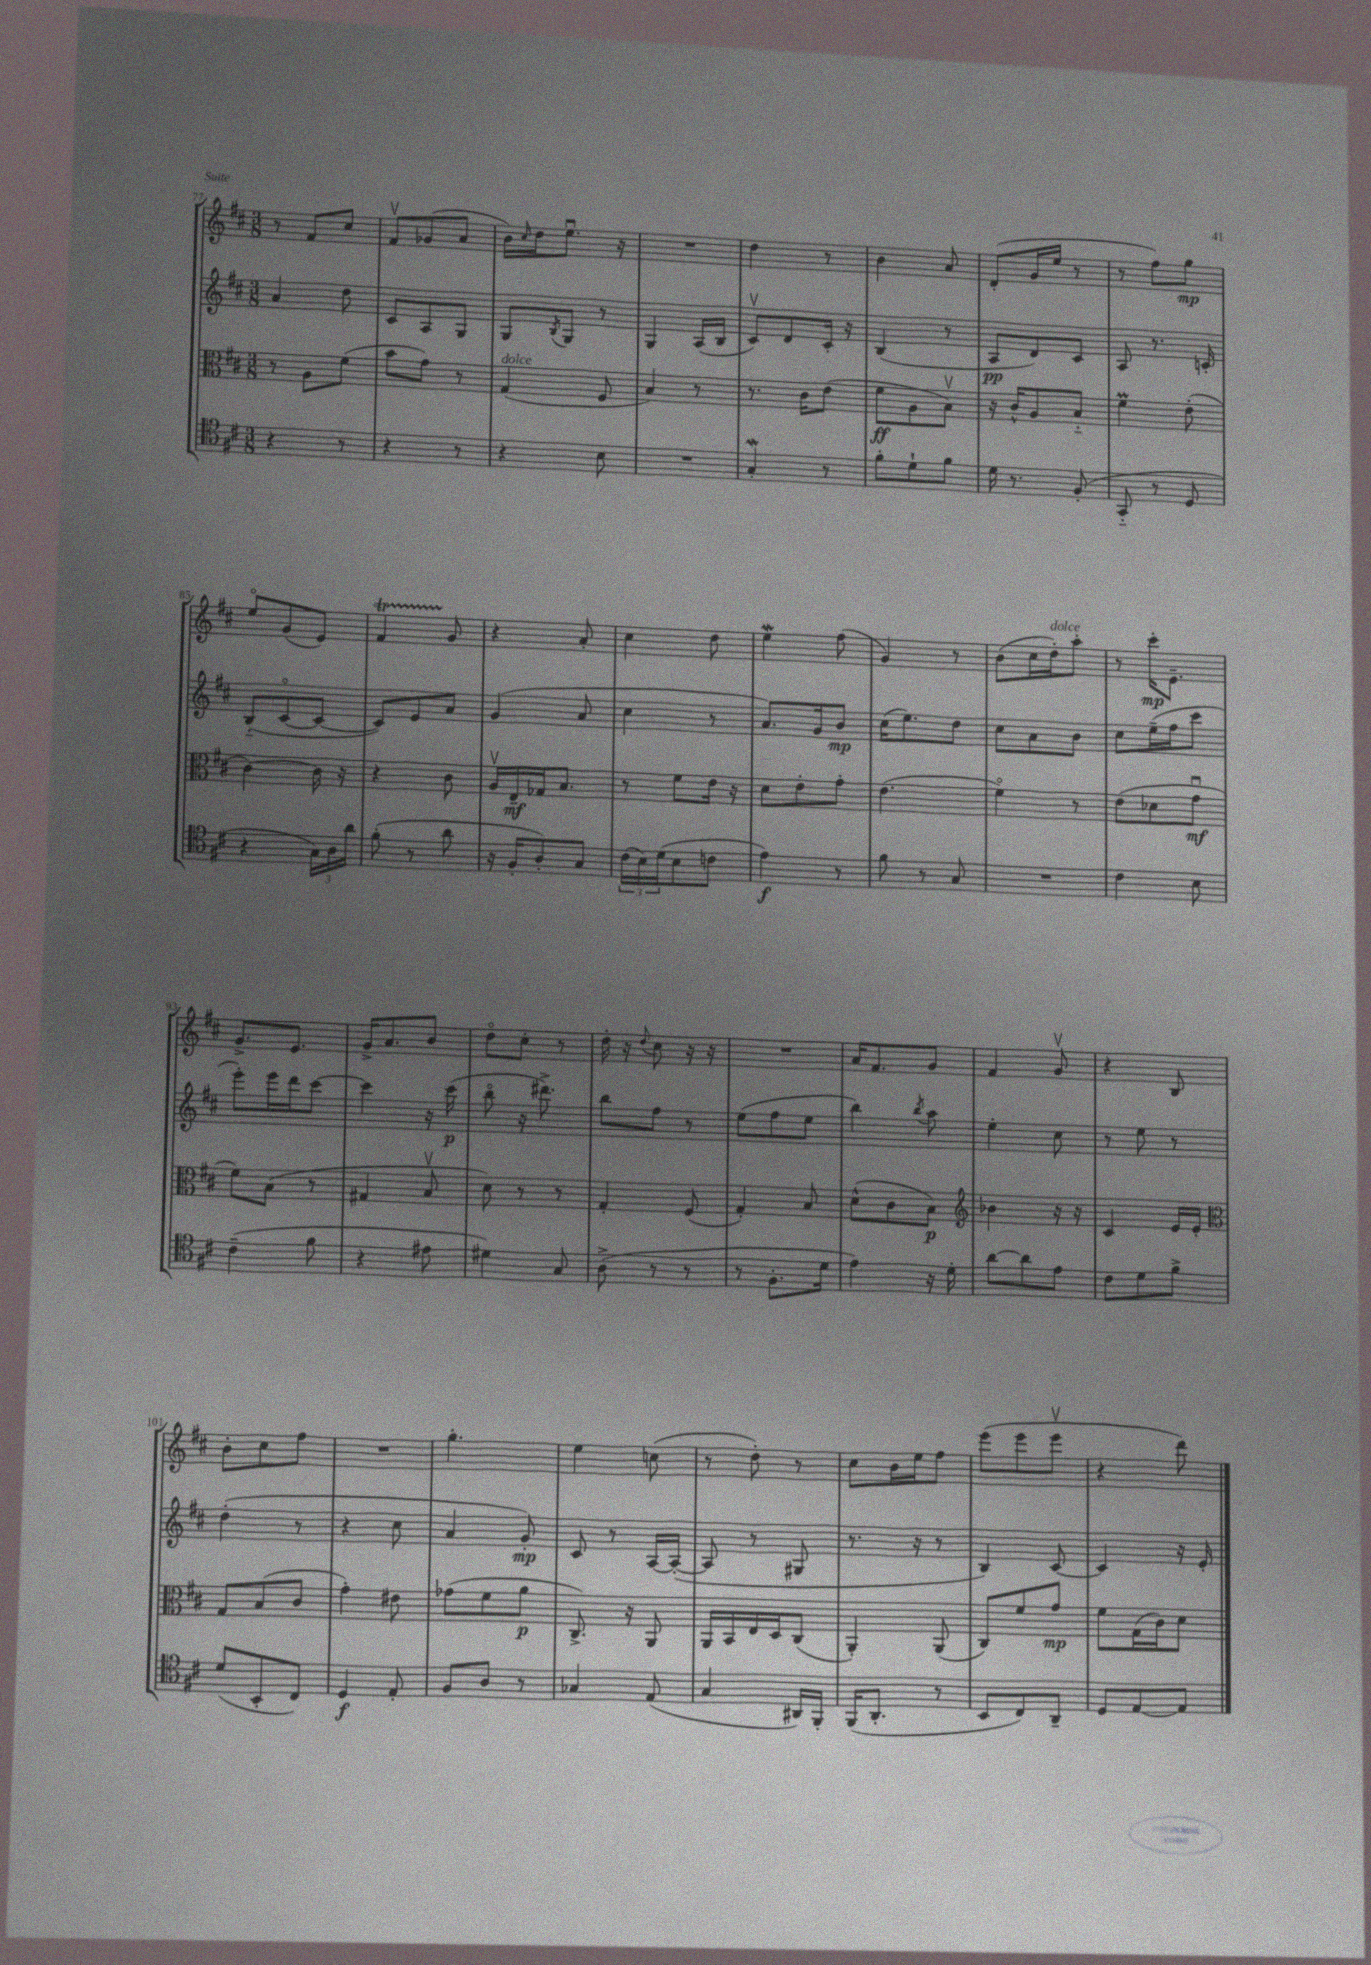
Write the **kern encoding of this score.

**kern	**dynam	**kern	**dynam	**kern	**dynam	**kern	**dynam
*part4	*part4	*part3	*part3	*part2	*part2	*part1	*part1
*staff4	*staff4	*staff3	*staff3	*staff2	*staff2	*staff1	*staff1
*clefC4	*	*clefC3	*	*clefG2	*	*clefG2	*
*k[f#c#]	*	*k[f#c#]	*	*k[f#c#]	*	*k[f#c#]	*
*M3/8	*	*M3/8	*	*M3/8	*	*M3/8	*
=77	=77	=77	=77	=77	=77	=77	=77
4r	.	8r	.	4a/	.	8r	.
.	.	8A\L	.	.	.	8f#/L	.
8r	.	(8f#\J	.	8dd\	.	8cc#/J	.
=78	=78	=78	=78	=78	=78	=78	=78
4r	.	8b\L	.	8c#/L	.	8f#v/L	.
.	.	8g\J)	.	8A/	.	(8g-X/	.
8r	.	8r	.	8G/J	.	8a/J	.
=79	=79	=79	=79	=79	=79	=79	=79
!	!	!LO:TX:a:i:t=dolce	!	!	!	!	!
4r	.	(4G/	.	8G/L	.	16b\LL)	.
.	.	.	.	.	.	16qqcc#/	.
.	.	.	.	.	.	16dd\J	.
.	.	.	.	8qB/	.	.	.
.	.	.	.	8G/J	.	8.eeu\J	.
8B\	.	8F#/	.	8r	.	.	.
.	.	.	.	.	.	16r	.
=80	=80	=80	=80	=80	=80	=80	=80
4.r	.	4B/)	.	4G/	.	4.r	.
.	.	8r	.	(16A/LL	.	.	.
.	.	.	.	16B/JJ	.	.	.
=81	=81	=81	=81	=81	=81	=81	=81
4Gw'/	.	8.r	.	8c#v/L)	.	4dd\	.
.	.	.	.	8d/	.	.	.
.	.	16c#\KL	.	.	.	.	.
8r	.	(8e\J	.	16c#'/Jk	.	8r	.
.	.	.	.	16r	.	.	.
=82	=82	=82	=82	=82	=82	=82	=82
8f#'\L	.	8f#\L	ff	(4B/	.	4b\	.
8d`\	.	8A\	.	.	.	.	.
8f#\J	.	8Bv\J)	.	8r	.	8a/	.
=83	=83	=83	=83	=83	=83	=83	=83
16d\	.	16r	.	8A/L	pp	(8d'/L	.
8.r	.	16c#^^/KL	.	.	.	.	.
.	.	8A/	.	8d/)	.	16g/L	.
.	.	.	.	.	.	16ee/JJ	.
(8F#'/	.	8B/J	.	8c#/J	.	8r	.
=84	=84	=84	=84	=84	=84	=84	=84
8GG/	.	4f#m\	.	8A/	.	8r	.
8r	.	.	.	8.r	.	8ff#\L)	.
8D/	.	(8e'\	.	.	.	8gg\J	mp
.	.	.	.	16cn'/	.	.	.
!!LO:LB:g=z
=85	=85	=85	=85	=85	=85	=85	=85
4r	.	[4c#\)	.	(8B/L	.	8ee/L	.
.	.	.	.	[8c#/	.	(8g/	.
24G\LL)	.	16c#\]	.	8c#/J_	.	8e/J)	.
24A\	.	.	.	.	.	.	.
.	.	16r	.	.	.	.	.
24a\JJ	.	.	.	.	.	.	.
=86	=86	=86	=86	=86	=86	=86	=86
(8f#'\	.	4r	.	8c#/L])	.	4f#t/	.
8r	.	.	.	8e/	.	.	.
8a\	.	8c#\	.	8a/J	.	8g/	.
=87	=87	=87	=87	=87	=87	=87	=87
16r	.	16Av/LL	.	(4g/	.	4r	.
16F#'/KL	.	16E~/	mf	.	.	.	.
8A'/)	.	16G-X/J	.	.	.	.	.
.	.	8.B/J	.	.	.	.	.
8G/J	.	.	.	8a/	.	8a'/	.
=88	=88	=88	=88	=88	=88	=88	=88
(24c#\LL	.	8r	.	4cc#\	.	4cc#\	.
24B\)	.	.	.	.	.	.	.
(24d\J	.	.	.	.	.	.	.
8B\	.	8f#\L	.	.	.	.	.
8cn\J	.	16e\Jk	.	8r	.	8dd\	.
.	.	16r	.	.	.	.	.
=89	=89	=89	=89	=89	=89	=89	=89
4e\)	f	8d\L	.	8.a/L)	.	4eeW\	.
.	.	8e'\	.	.	.	.	.
.	.	.	.	16g/k	.	.	.
8r	.	8g'\J	.	8b/J	mp	(8ff#\	.
=90	=90	=90	=90	=90	=90	=90	=90
8f#\	.	(4.e\	.	(16cc#\KL	.	4g/)	.
.	.	.	.	8.ee\)	.	.	.
8r	.	.	.	.	.	.	.
8G/	.	.	.	8dd\J	.	8r	.
=91	=91	=91	=91	=91	=91	=91	=91
4.r	.	4f#\)	.	8cc#\L	.	(8b\L	.
.	.	.	.	8a\	.	16cc#\L	.
!	!	!	!	!	!	!LO:TX:a:i:t=dolce	!
.	.	.	.	.	.	16dd'\J)	.
.	.	8r	.	8b\J	.	8aa'\J	.
=92	=92	=92	=92	=92	=92	=92	=92
4c#\	.	(8e\L	.	8cc#\L	.	8r	.
.	.	8d-X\	.	(16ee~\L	.	16ccc#'\KL	mp
.	.	.	.	16ff#\J	.	8.e~\J	.
8B\	.	8gu\J	mf	8ccc#\J	.	.	.
!!LO:LB:g=z
=93	=93	=93	=93	=93	=93	=93	=93
(4c#~\	.	8f#\L)	.	8eee'\L)	.	8.g^/L	.
.	.	(8B\J	.	16eee\L	.	.	.
.	.	.	.	16ddd\J	.	8.e/J	.
8f#\	.	8r	.	[8ccc#\J	.	.	.
=94	=94	=94	=94	=94	=94	=94	=94
4r	.	4G#X/	.	4ccc#\]	.	16g^/KL	.
.	.	.	.	.	.	8.a/	.
8e#X\	.	8Bv/	.	16r	.	8b/J	.
.	.	.	.	(16ccc#\	p	.	.
=95	=95	=95	=95	=95	=95	=95	=95
4d#X\)	.	8d\)	.	8bb\	.	8dd\L	.
.	.	8r	.	16r	.	8cc#'\J	.
.	.	.	.	8.ddd#X^\)	.	.	.
8G/	.	8r	.	.	.	8r	.
=96	=96	=96	=96	=96	=96	=96	=96
(8A^\	.	4G'/	.	8bb\L	.	16dd'\	.
.	.	.	.	.	.	16r	.
.	.	.	.	.	.	8qqdd/	.
8r	.	.	.	8ff#\J	.	8cc#\	.
8r	.	(8F#/	.	8r	.	16r	.
.	.	.	.	.	.	16r	.
=97	=97	=97	=97	=97	=97	=97	=97
8r	.	4G'/)	.	(8ee\L	.	4.r	.
8.F#'\L	.	.	.	8ff#\	.	.	.
.	.	8B/	.	8ee\J	.	.	.
16d\Jk	.	.	.	.	.	.	.
=98	=98	=98	=98	=98	=98	=98	=98
4e\)	.	(8d^^\L	.	4bb\)	.	16a/KL	.
.	.	.	.	.	.	8.f#/	.
.	.	8c#\	.	.	.	.	.
.	.	.	.	8qbb/	.	.	.
16r	.	8B\J)	p	8aa\	.	8g/J	.
16d'\	.	.	.	.	.	.	.
=99	=99	=99	=99	=99	=99	=99	=99
*	*	*clefG2	*	*	*	*	*
[8a\L	.	4b-X\	.	4ee'\	.	4f#/	.
8a\]	.	.	.	.	.	.	.
8e\J	.	16r	.	8cc#\	.	8gv/	.
.	.	16r	.	.	.	.	.
=100	=100	=100	=100	=100	=100	=100	=100
8c#\L	.	4c#/	.	8r	.	4r	.
8d\	.	.	.	8ee\	.	.	.
8f#^\J	.	16e/LL	.	8r	.	8B/	.
.	.	16e'/JJ	.	.	.	.	.
!!LO:LB:g=z
=101	=101	=101	=101	=101	=101	=101	=101
*	*	*clefC3	*	*	*	*	*
(8d/L	.	8G/L	.	(4dd'\	.	8b'\L	.
8BB'/	.	(8B/	.	.	.	8cc#\	.
8C#/J)	.	8c#/J	.	8r	.	8ff#\J	.
=102	=102	=102	=102	=102	=102	=102	=102
4D/	f	4g'\)	.	4r	.	4.r	.
8E'/	.	8e#X\	.	8cc#\	.	.	.
=103	=103	=103	=103	=103	=103	=103	=103
8F#/L	.	(8g-X\L	.	4a/	.	4.gg'\	.
8A/J	.	8f#\	.	.	.	.	.
8r	.	8a\J	p	8g'/)	mp	.	.
=104	=104	=104	=104	=104	=104	=104	=104
4G-X/	.	8.C#^/)	.	8c#/	.	4ee\	.
.	.	.	.	8r	.	.	.
.	.	16r	.	.	.	.	.
(8E/	.	8AA/	.	[16A/LL	.	(8ccn\	.
.	.	.	.	(16A'/JJ_	.	.	.
=105	=105	=105	=105	=105	=105	=105	=105
4G/	.	16AA/LL	.	8A/]	.	8r	.
.	.	16BB/	.	.	.	.	.
.	.	16E/	.	8r	.	8dd'\)	.
.	.	16D/J	.	.	.	.	.
16AA#X/LL)	.	(8C#/J	.	8G#X/	.	8r	.
16FF#'/JJ	.	.	.	.	.	.	.
=106	=106	=106	=106	=106	=106	=106	=106
(16FF#/KL	.	4AA'/)	.	8.r	.	8cc#\L	.
8.AA'/J	.	.	.	.	.	.	.
.	.	.	.	.	.	16b\L	.
.	.	.	.	16r	.	16ee\J	.
8r	.	(8AA/	.	8r	.	8ff#\J	.
=107	=107	=107	=107	=107	=107	=107	=107
8BB/L	.	8C#/L)	.	4B/)	.	(8eee\L	.
8C#/)	.	8f#/	.	.	.	8eee\	.
8AA~/J	.	8g/J	mp	[8c#/	.	8eeev\J	.
=108	=108	=108	=108	=108	=108	=108	=108
8D/L	.	8f#\L	.	4c#/]	.	4r	.
[8E/	.	(16G\L	.	.	.	.	.
.	.	16c#\J)	.	.	.	.	.
8E/J]	.	8d\J	.	16r	.	8ddd\)	.
.	.	.	.	16e'/	.	.	.
==	==	==	==	==	==	==	==
*-	*-	*-	*-	*-	*-	*-	*-
